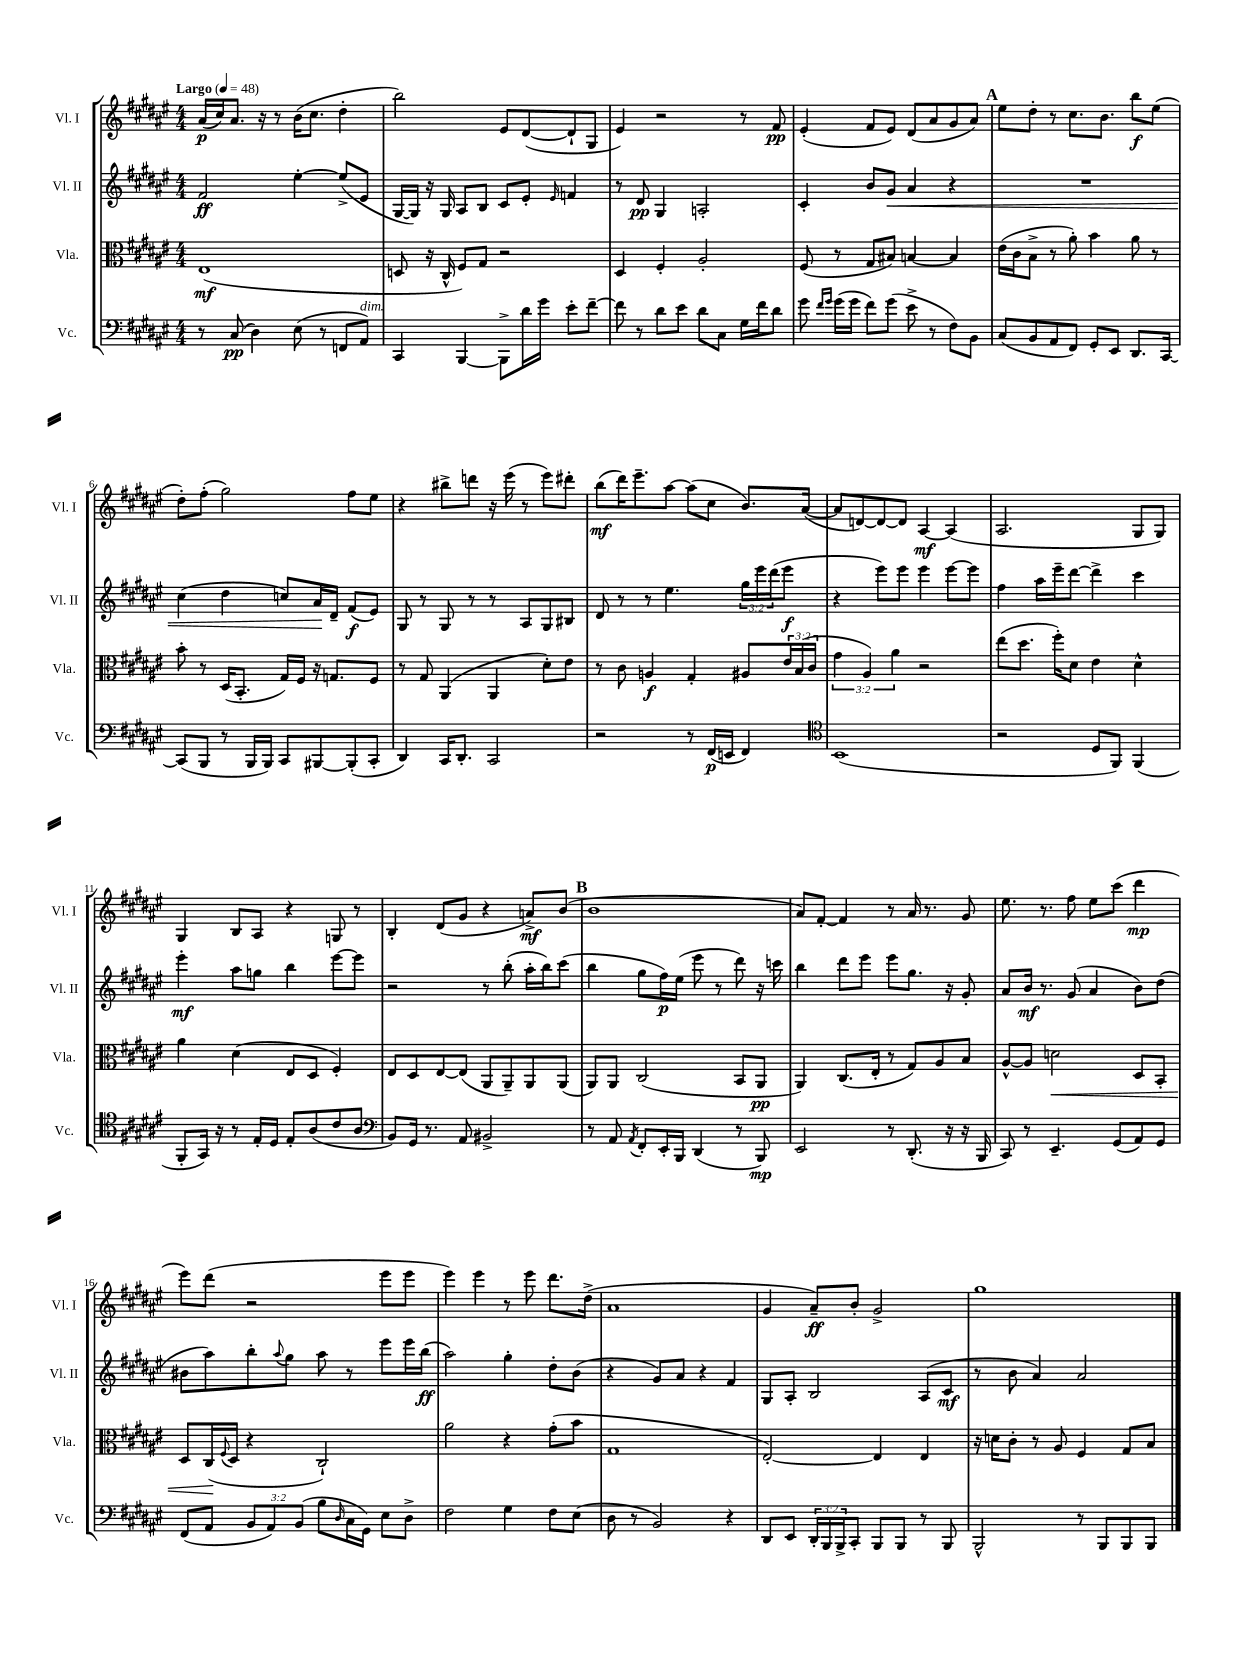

**kern	**kern	**kern	**kern
*staff4	*staff3	*staff2	*staff1
*clefF4	*clefC3	*clefG2	*clefG2
*k[f#c#g#d#a#e#]	*k[f#c#g#d#a#e#]	*k[f#c#g#d#a#e#]	*k[f#c#g#d#a#e#]
*M4/4	*M4/4	*M4/4	*M4/4
*MM48	*MM48	*MM48	*MM48
8r	(1E#	2f#/	(16a#/LL
.	.	.	16cc#/J)
(8C#/	.	.	8.a#/J
4D#\)	.	.	.
.	.	.	16r
.	.	.	8r
(8E#\	.	[4ee#'\	(16b\LK
.	.	.	8.cc#\J
8r	.	.	.
8FF/L	.	(8ee#^/]L	4dd#'\
8AA#/J)	.	8e#/J	.
=	=	=	=
4CC#/	8D/	[16G#/LL	2bb\)
.	.	16G#/]JJ)	.
.	16r	16r	.
.	16C#^^/	16G#/	.
[4BBB/	8F#/L)	8A#/L	.
.	8G#/J	8B/J	.
8BBB^\]L	2r	8c#/L	8e#/L
16d#\L	.	8e#'/J	([8d#/
16g#\JJ	.	.	.
.	.	16qqe#/	.
8e#'\L	.	4f/	8d#`/]
[8f#~\J	.	.	8G#/J
=	=	=	=
8f#\]	4D#/	8r	4e#/)
8r	.	8d#/	.
8d#\L	4F#'/	4G#/	2r
8e#\J	.	.	.
8d#\L	2A#'/	2A'/	.
8C#\J	.	.	.
16G#\LL	.	.	8r
16f#\J	.	.	.
8d#\J	.	.	8f#/
=	=	=	=
8g#\	(8F#/	4c#'/	(4e#'/
16qqf#/LL	.	.	.
16qqg#/JJ	.	.	.
(16g#\LL	8r	.	.
16g#\JJ	.	.	.
8f#\L)	8G#/L	8b/L	8f#/L
(8g#\J	8B#/J)	8g#/J	8e#/J)
8e#^\	[4B/	4a#/	(8d#/L
8r	.	.	8a#/
8F#\L)	4B/]	4r	8g#/
8BB\J	.	.	8a#/J)
=	=	=	=
(8C#/L	(16e#\LL	1r	8ee#\L
.	16c#\J	.	.
8BB/	8B^\J	.	8dd#'\J
8AA#/	8r	.	8r
8FF#/J)	8a#'\)	.	8.cc#\L
8GG#'/L	4b\	.	.
.	.	.	8.b\J
8EE#/J	.	.	.
8.DD#/L	8a#\	.	8bb\L
.	8r	.	(8ee#\J
[16CC#/Jk	.	.	.
=	=	=	=
(8CC#/]L	8b'\	(4cc#\	8dd#'\L)
8BBB/J	8r	.	(8ff#'\J
8r	(16D#/LK	4dd#\	2gg#\)
.	8.BB'/J	.	.
16BBB/LL	.	.	.
16BBB/JJ)	.	.	.
8CC#/L	16G#/LL)	8cc/L)	.
.	16F#/JJ	.	.
[8BBB#/	16r	16a#/L	.
.	8.G/L	16d#~/JJ	.
(8BBB#'/]	.	(8f#/L	8ff#\L
8CC#'/J	8F#/J	8e#/J)	8ee#\J
=	=	=	=
4DD#/)	8r	8G#/	4r
.	8G#/	8r	.
16CC#/LK	(4AA#/	8G#/	8bb#^\L
8.DD#'/J	.	.	.
.	.	8r	8ddd\J
2CC#/	4AA#/	8r	16r
.	.	.	(16eee#\
.	.	8A#/L	8r
.	8d#'\L)	8G#/	8eee#\L)
.	8e#\J	8B#/J	8ddd#'\J
=	=	=	=
2r	8r	8d#/	(8bb\L
.	8c#\	8r	16ddd#\K)
.	.	.	8.eee#~\
.	4A/	8r	.
.	.	4.ee#\	[8aa#\J
8r	4G#'/	.	(8aa#\]L
(16FF#/LL	.	.	8cc#\J
16EE/JJ	.	.	.
4FF#/)	8A#/L	24gg#\LL	8.b/L)
.	.	24eee#\	.
.	.	(24ddd#\J	.
.	24e#/L	8eee#\J	.
.	(24B/	.	.
.	.	.	([16a#/Jk
.	24c#/JJ	.	.
=	=	=	=
*clefC4	*	*	*
(1BB	6g#\	4r	8a#/]L
.	.	.	[8d/)
.	6A#/)	.	.
.	.	8eee#\L)	8d/_
.	6a#\	.	.
.	.	8eee#\J	8d/]J
.	2r	4eee#\	[4A#/
.	.	[8eee#\L	(4A#/]
.	.	8eee#\]J	.
=	=	=	=
2r	(8ee#\L	4ff#\	2.A#/
.	8.dd#\J	.	.
.	.	16aa#\LL	.
.	16ff#'\LK)	16eee#~\J	.
.	8d#\J	[8ddd#\J	.
8D#/L	4e#\	4ddd#^\]	.
8FF#/J)	.	.	.
(4FF#/	4d#^^\	4ccc#\	8G#/L
.	.	.	8G#/J)
=	=	=	=
8FF#'/L	4a#\	4eee#'\	4G#/
16GG#/Jk)	.	.	.
16r	.	.	.
8r	(4d#\	8aa#\L	8B/L
16E#'/LL	.	8gg\J	8A#/J
16D#/JJ	.	.	.
8E#'/L	8E#/L	4bb\	4r
(8A#/	8D#/J	.	.
8c#/	4F#'/)	[8eee#\L	8G/
8A#/J	.	8eee#\]J	8r
=	=	=	=
*clefF4	*	*	*
8BB/L)	8E#/L	2r	4B'/
16GG#/Jk	8D#/	.	.
8.r	.	.	.
.	[8E#/	.	(8d#/L
8AA#/	(8E#/]J	.	8g#/J
2BB#^/	8AA#/L	8r	4r
.	8AA#~/)	(8bb'\	.
.	8AA#/	16aa#'\LL	8a^/L)
.	.	16bb\J)	.
.	(8AA#/J	(8ccc#\J	(8b/J
=	=	=	=
8r	8AA#/L)	4bb\	1b
8AA#/	8AA#/J	.	.
8qAA#/	.	.	.
8FF#'/L	(2C#/	8gg#\L	.
16EE#'/L	.	16ff#\L)	.
16BBB/JJ	.	(16ee#\JJ	.
(4DD#/	.	8eee#\	.
.	.	8r	.
8r	8BB/L	8ddd#\)	.
8BBB/)	8AA#/J	16r	.
.	.	16ccc\	.
=	=	=	=
2EE#/	4AA#/)	4bb\	8a#/L)
.	.	.	[8f#'/J
.	(8.C#/L	8ddd#\L	4f#/]
.	.	8eee#\J	.
.	16E#'/Jk	.	.
8r	8r	8eee#\L	8r
(8.DD#'/	8G#/L)	8.gg#\J	16a#/
.	.	.	8.r
.	8A#/	.	.
16r	.	16r	.
16r	8B/J	8g#'/	8g#/
16BBB/	.	.	.
=	=	=	=
8CC#/)	[8A#^^/L	8a#/L	8.ee#\
8r	8A#/]J	16b/Jk	.
.	.	8.r	8.r
4.EE#~/	2d\	.	.
.	.	(8g#/	8ff#\
.	.	4a#/	8ee#\L
(8GG#/L	.	.	(8ccc#\J
8AA#/)	8D#/L	8b\L)	4ddd#\
8GG#/J	8BB'/J	(8dd#\J	.
=	=	=	=
(8FF#/L	8D#/L	8b#\L	8eee#\L)
8AA#/J	(16C#/L	8aa#\)	(8ddd#\J
.	8qqF#/	.	.
.	16D#/JJ	.	.
12BB/L	4r	8bb'\	2r
12AA#/)	.	.	.
.	.	8qqaa#/	.
.	.	8gg#\J	.
(12BB/J	.	.	.
8B\L	2C#`/)	8aa#\	.
16qqD#/	.	.	.
16C#\L	.	8r	.
16GG#\JJ)	.	.	.
8E#\L	.	8eee#\L	8eee#\L
8D#^\J	.	16eee#\L	8eee#\J
.	.	(16bb\JJ	.
=	=	=	=
2F#\	2a#\	2aa#\)	4eee#\)
.	.	.	4eee#\
4G#\	4r	4gg#'\	8r
.	.	.	8eee#\
8F#\L	(8g#'\L	8dd#'\L	8.ddd#\L
(8E#\J	8b\J	(8b\J	.
.	.	.	(16dd#^\Jk
=	=	=	=
8D#\	1G#	4r	1a#
8r	.	.	.
2BB/)	.	8g#/L)	.
.	.	8a#/J	.
.	.	4r	.
4r	.	4f#/	.
=	=	=	=
8DD#/L	[2E#'/)	8G#/L	4g#/
8EE#/J	.	8A#'/J	.
24DD#'/LL	.	2B/	8a#~/L)
24BBB/	.	.	.
24BBB^/J	.	.	.
8CC#'/J	.	.	8b'/J
8BBB/L	4E#/]	.	2g#^/
8BBB/J	.	.	.
8r	4E#/	(8A#/L	.
8BBB/	.	8c#/J	.
=	=	=	=
2BBB^^/	16r	8r	1gg#
.	16d\LK	.	.
.	8c#'\J	8b\	.
.	8r	4a#/)	.
.	8A#/	.	.
8r	4F#/	2a#/	.
8BBB/L	.	.	.
8BBB/	8G#/L	.	.
8BBB/J	8B/J	.	.
==	==	==	==
*-	*-	*-	*-
